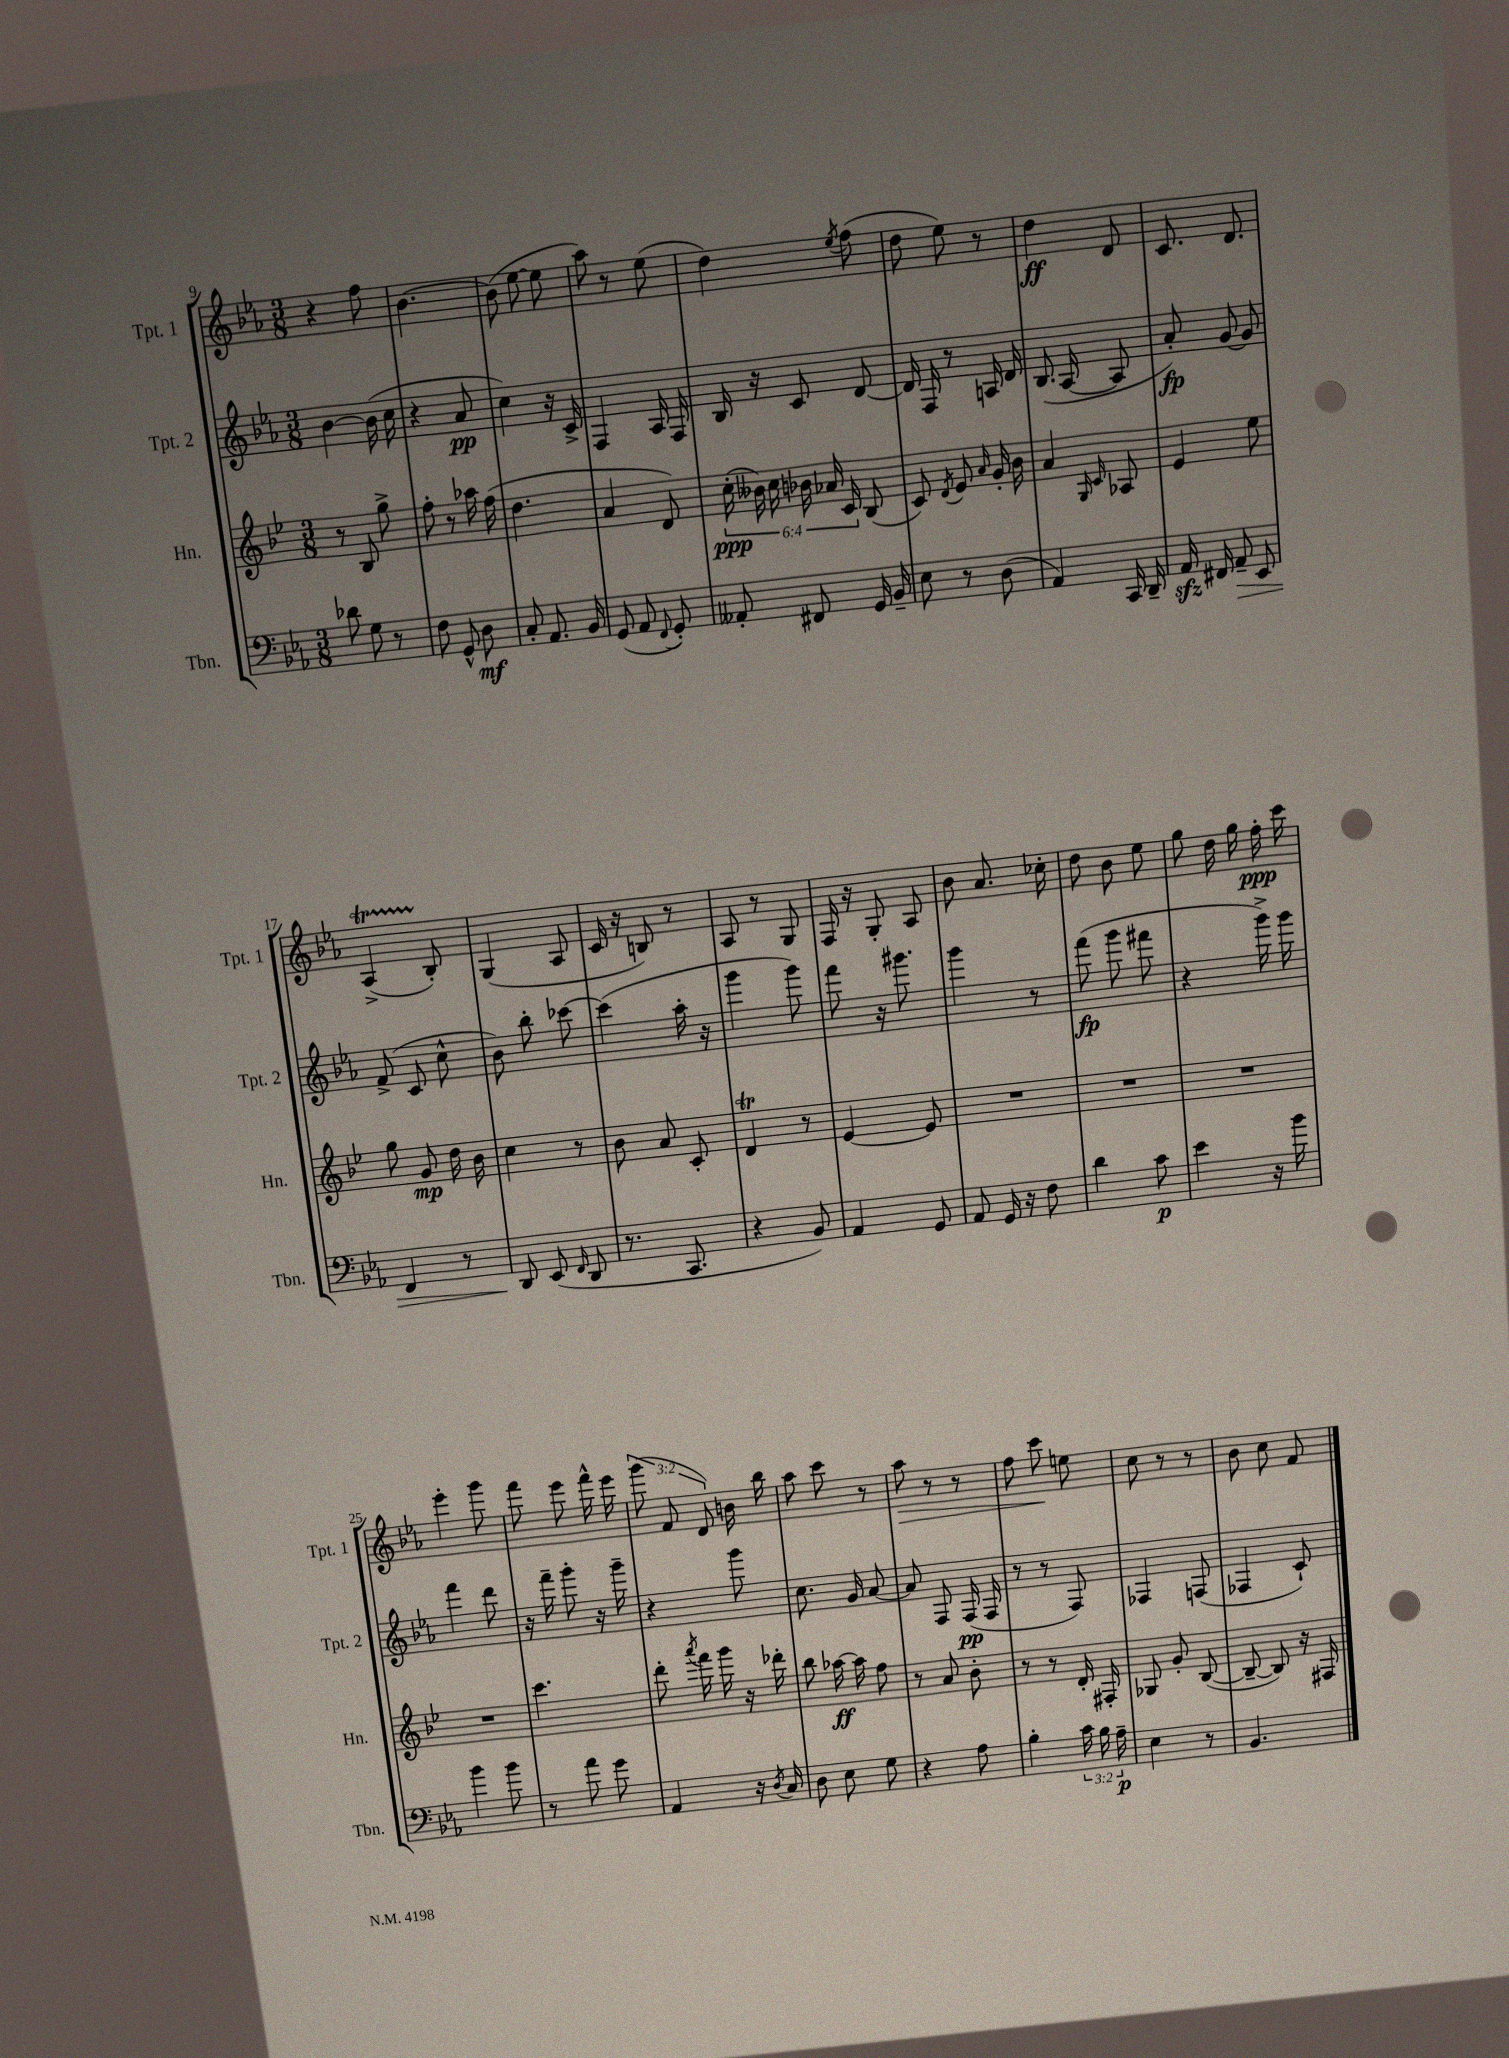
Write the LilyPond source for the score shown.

<<
\new StaffGroup <<
\new Staff = "s0" \with { instrumentName = "Tpt. 1" shortInstrumentName = "Tpt. 1" } {
    \clef treble \key ees \major \numericTimeSignature \time 3/8 \override Staff.TupletNumber.text = #tuplet-number::calc-fraction-text
    \autoBeamOff r4 f''8 |
    bes'4.~ |
    bes'8( ees''8~ ees''8 |
    aes''8) r8 ees''8( |
    d''4) \acciaccatura { ees''8 } f''8( |
    d''8 ees''8) r8 |
    d''4\ff d'8 |
    c'8. d'8. |
    aes4->\startTrillSpan( bes8-.\stopTrillSpan) |
    g4( aes8 |
    c'16 r16 b8) r8 |
    aes8 r8 g8 |
    f16 r16 g8-. aes8 |
    bes'8 aes'8. ces''16-. |
    d''8 bes'8 ees''8 |
    g''8 d''16 g''16 f''16-.\ppp c'''16 |
    ees'''4-. g'''8 |
    f'''8 ees'''8 f'''16-^ ees'''16 |
    \tuplet 3/2 { g'''8( f'8 d'8) } b'16 bes''16 |
    aes''8 c'''8 r8 |
    aes''8\> r8 r8 |
    f''8 c'''8\! e''8 |
    c''8 r8 r8 |
    bes'8 c''8 f'8 \bar "|." |
}
\new Staff = "s1" \with { instrumentName = "Tpt. 2" shortInstrumentName = "Tpt. 2" } {
    \clef treble \key ees \major \numericTimeSignature \time 3/8
    \autoBeamOff bes'4~ bes'16( c''16 |
    r4 aes'8\pp |
    c''4) r16 c'16-> |
    f4 aes16 f16 |
    bes16 r16 c'8 d'8~ |
    d'16 f16 r8 a16 d'16 |
    bes8.( aes16~ aes8 |
    aes'8-.\fp) g'8~ g'8 |
    f'8->( c'8 c''8-^ |
    bes'8) bes''8-. ces'''8~ |
    ces'''4( aes''16-. r16 |
    g'''4 g'''8) |
    f'''8 r16 gis'''8. |
    g'''4 r8 |
    f'''8\fp( g'''8 fis'''8 |
    r4 g'''16->) g'''16 |
    f'''4 d'''8 |
    r16 f'''16-- g'''8-. r16 g'''16-- |
    r4 g'''8 |
    c''8. g'16 aes'8~ |
    aes'8 f8 f16\pp( f16 |
    r8 r8 f8) |
    fes4 f8( |
    fes4 c'8-!) \bar "|." |
}
\new Staff = "s2" \with { instrumentName = "Hn." shortInstrumentName = "Hn." } {
    \clef treble \key bes \major \numericTimeSignature \time 3/8 \override Staff.TupletNumber.text = #tuplet-number::calc-fraction-text
    \autoBeamOff r8 bes8 g''8-> |
    f''8-. r8 aes''16 f''16( |
    d''4. |
    a'4 d'8) |
    \tuplet 6/4 { c''16-.\ppp( beses'16) c''16 bes'16 aes'16 c'16 } bes8( |
    c'8) \acciaccatura { d'8 } ees'8 \grace { a'16 } g'16-. bes'16 |
    a'4 \grace { g16 c'16 } aes8 |
    ees'4 ees''8 |
    g''8 g'8\mp d''16 bes'16 |
    c''4 r8 |
    bes'8 a'8 c'8-. |
    d'4\trill r8 |
    ees'4~ ees'8 |
    R4. |
    R4. |
    R4. |
    R4. |
    c'''4. |
    d'''8-. \acciaccatura { a'''8 } f'''16 g'''16 r16 des'''16-. |
    bes''8 aes''16~\ff aes''16 f''8 |
    r8 a'8 bes'8-. |
    r8 r8 d'16-. fis16-. |
    ges8 g'8-. bes8~( |
    bes8~-- bes8) r16 fis16 \bar "|." |
}
\new Staff = "s3" \with { instrumentName = "Tbn." shortInstrumentName = "Tbn." } {
    \clef bass \key ees \major \numericTimeSignature \time 3/8 \override Staff.TupletNumber.text = #tuplet-number::calc-fraction-text
    \autoBeamOff des'8 g8 r8 |
    f8 g,8-^ d8\mf |
    c8-. aes,8. bes,16 |
    g,8( aes,8 \appoggiatura { f,8 } g,8-.) |
    aeses,8-. fis,8 g,16 bes,16-- |
    ees8 r8 d8( |
    aes,4) c,16 d,16-- |
    aes,16\sfz fis,16 aes,8--\> ees,8 |
    f,4 r8 |
    d,8\! ees,8( \grace { f,16 } d,8 |
    r8. c,8. |
    r4 bes,8) |
    aes,4 g,8 |
    aes,8 g,16 r16 f8 |
    d'4 c'8\p |
    ees'4 r16 bes'16 |
    bes'4 bes'8 |
    r8 aes'8 g'8 |
    aes,4 r16 \acciaccatura { d8 } c16 |
    d8 ees8 g8 |
    r4 aes8 |
    bes4-. \tuplet 3/2 { c'16 bes16 aes16--\p } |
    ees4 r8 |
    bes,4. \bar "|." |
}
>>
>>
\layout { \context { \Score currentBarNumber = #9 } }
